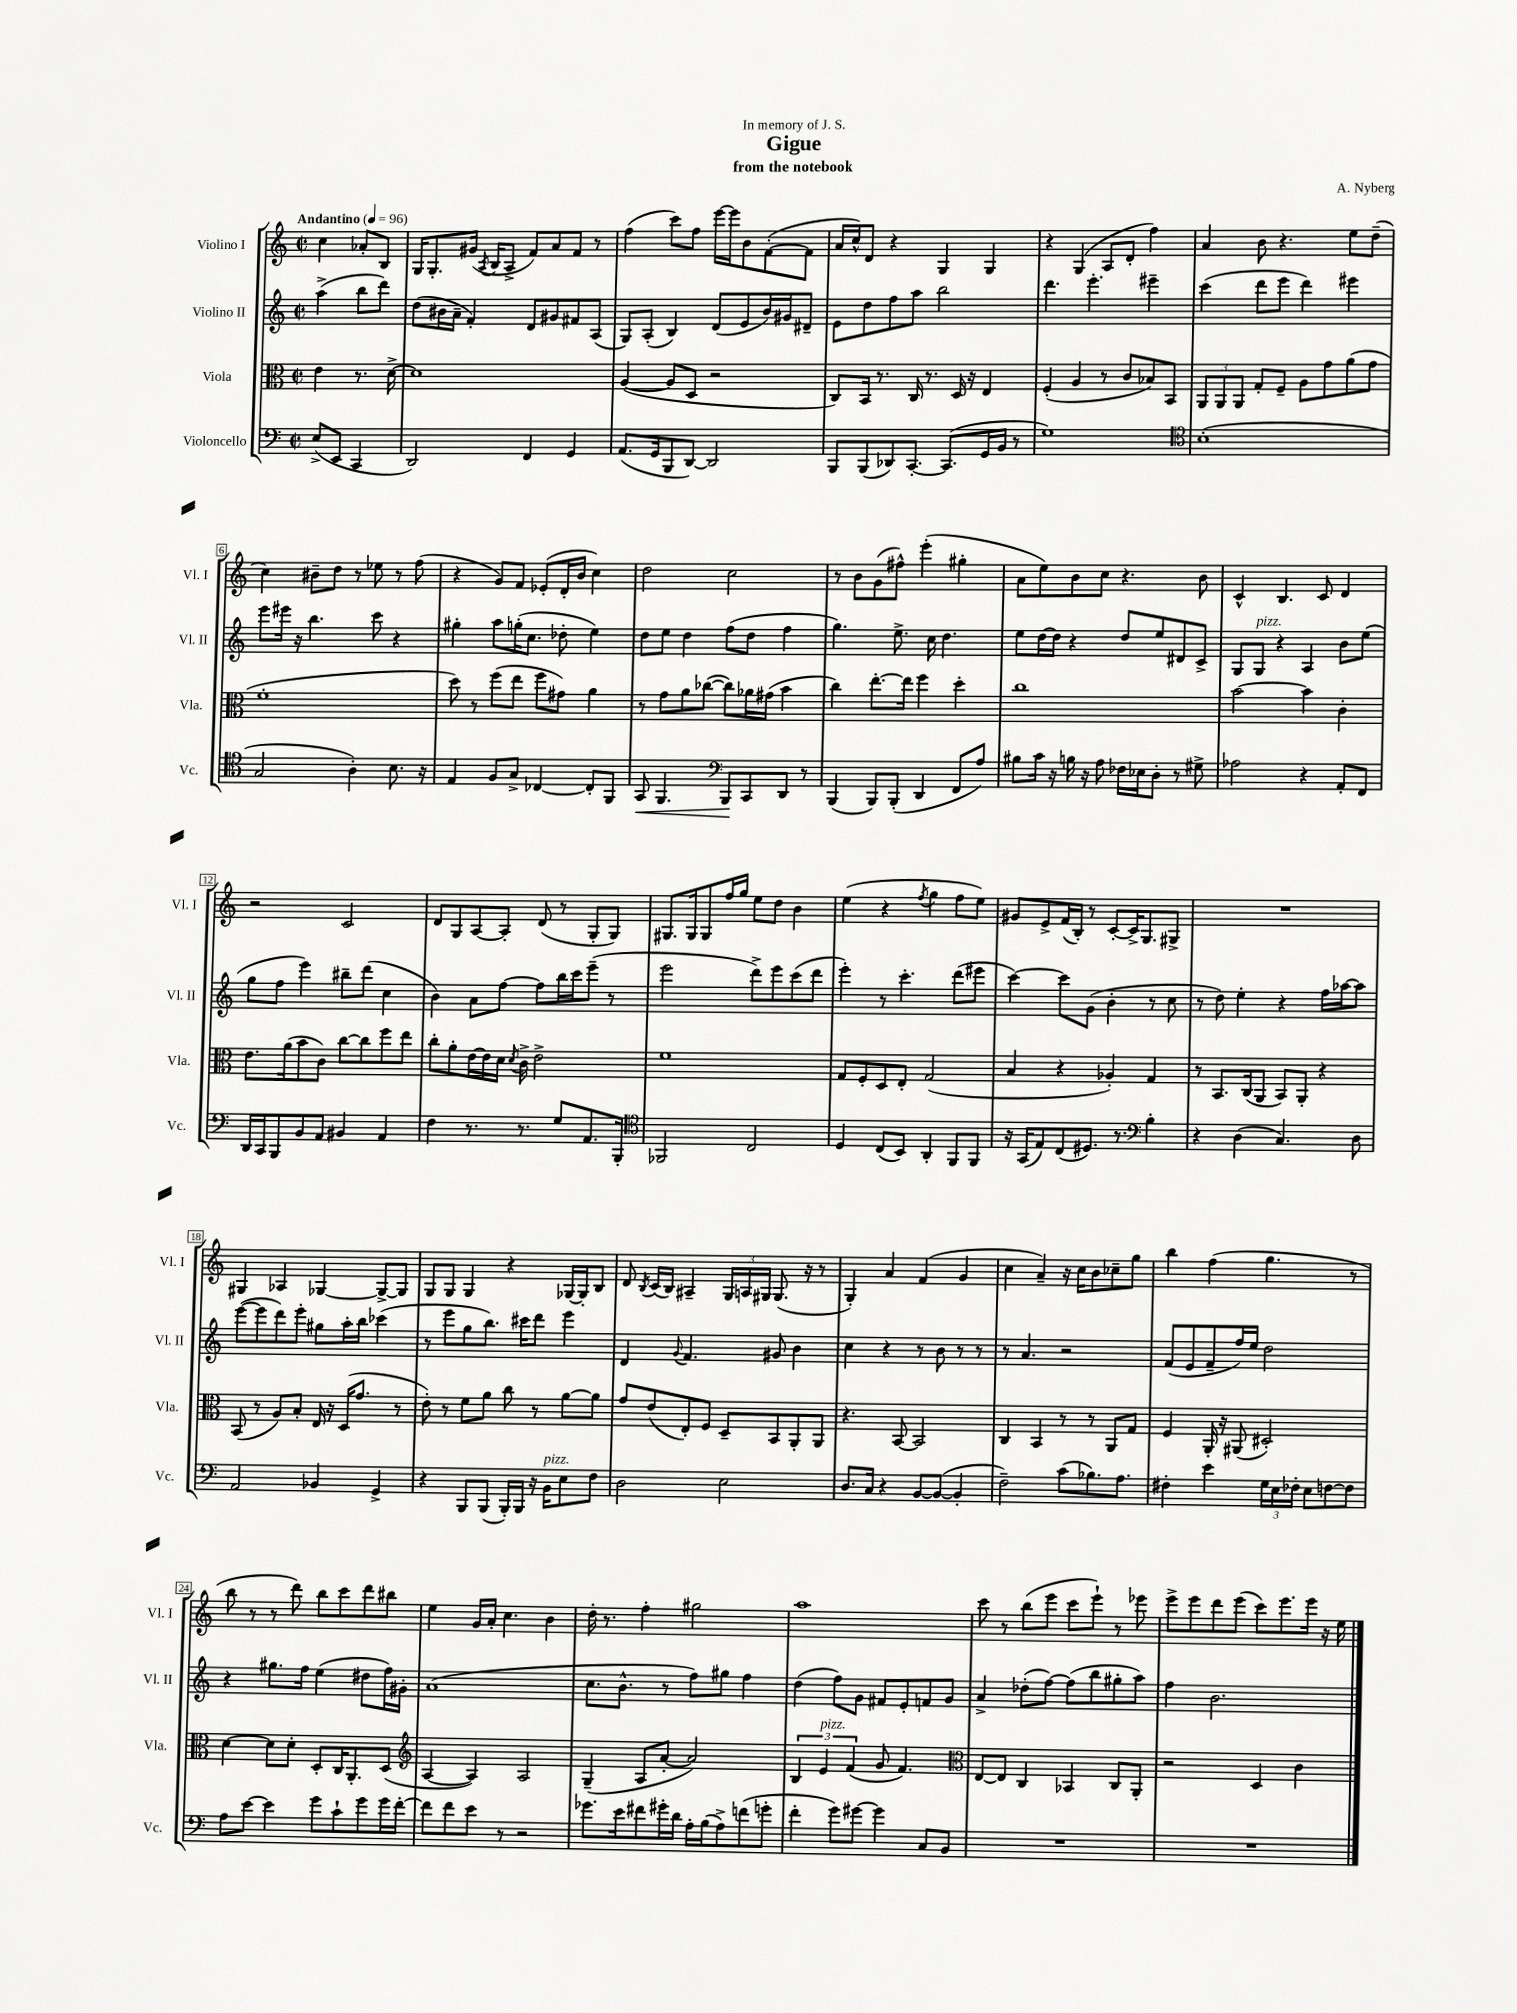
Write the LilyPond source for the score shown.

\header { title = "Gigue" composer = "A. Nyberg" subtitle = "from the notebook" dedication = "In memory of J. S." }
<<
\new StaffGroup <<
\new Staff = "s0" \with { instrumentName = "Violino I" shortInstrumentName = "Vl. I" } {
    \clef treble \key c \major \defaultTimeSignature \time 2/2 \partial 2 \tempo "Andantino" 4 = 96
    \autoBeamOff c''4 aes'8[-. b8] |
    g16[ g8.-. gis'16]( \acciaccatura { a8 } b16[ a8]-> f'8[) a'8 f'8] r8 |
    f''4( c'''8[) f''8] e'''16[~ e'''16 b'8 f'8~-.( f'8] |
    a'16[ c''16-^) d'8] r4 g4 g4 |
    r4 g4( a8[ d'8]-. f''4) |
    a'4 b'8 r4. e''8[ d''8]--( |
    c''4) bis'8[-- d''8] r8 ees''8 r8 f''8( |
    r4 g'8[) f'8] ees'8[-.( d'16-. b'16] c''4) |
    d''2 c''2 |
    r8 b'8[ g'8( fis''8]-^) e'''4-.( gis''4-. |
    a'8[ e''8) b'8 c''8] r4. b'8 |
    c'4-^ b4. c'8 d'4 |
    r2 c'2 |
    d'8[ g8 a8~ a8]-. d'8( r8 g8[-. g8]) |
    gis8.[ gis16 gis8 f''16 g''16] e''8[ d''8] b'4 |
    e''4( r4 \acciaccatura { f''8 } g''4 f''8[ e''8]) |
    gis'8[ e'8-> f'16( b16]-.) r8 c'8[~-. c'16-> g8. gis8]-> |
    R1 |
    gis4 aes4 ges4~ ges8[~-> ges8] |
    g8[ g8] g4 r4 ges16[~ ges16-. b8] |
    d'8 \acciaccatura { b8 } c'16[( b16]) ais4-- \tuplet 3/2 { g16[ a16 gis16] } gis8.( r16 r8 |
    g4-.) a'4 f'4( g'4 |
    c''4 a'4--) r16 c''16[ b'8 ces''8-- g''8] |
    b''4 f''4( g''4. r8 |
    b''8 r8 r8 d'''8) b''8[ c'''8 d'''8 bis''8] |
    e''4 g'16[ a'16]-. c''4. b'4 |
    d''16-. r8. f''4-. gis''2 |
    a''1 |
    c'''8 r8 b''8[( e'''8] c'''8[ e'''8]-!) r8 ees'''8 |
    e'''8[-> e'''8 d'''8 e'''8]( c'''8[) e'''8. e'''16] r16 e''16 \bar "|." |
}
\new Staff = "s1" \with { instrumentName = "Violino II" shortInstrumentName = "Vl. II" } {
    \clef treble \key c \major \defaultTimeSignature \time 2/2 \partial 2
    \autoBeamOff a''4->( b''8[ d'''8]) |
    d''8[( bis'16 a'16]-- f'4-.) d'8[ gis'8 fis'8 a8]( |
    g8[) a8]-.( b4) d'8[( e'8 b'16) gis'16 dis'8]-- |
    e'8[ d''8 f''8 a''8] b''2 |
    d'''4. e'''4.-. eis'''4-- |
    c'''4( d'''8[ e'''8] d'''4) eis'''4 |
    e'''8[ eis'''16] r16 b''4. c'''8 r4 |
    gis''4-. a''8[ g''16-.( c''8.] des''8-. e''4) |
    d''8[ e''8] d''4 f''8[( d''8] f''4 |
    g''4.) e''8.-> c''16 d''4. |
    e''8[ d''16~ d''16] r4 d''8[ e''8 dis'8 c'8]-> |
    g8[ g8]^\markup { \italic "pizz." } r4 a4 b'8[ e''8]( |
    g''8[ f''8] e'''4) bis''8[-- d'''8]( c''4 |
    b'4) a'8[ f''8]~ f''8[ b''16 c'''16 e'''8]--( r8 |
    e'''2 d'''8[->) e'''8 c'''8( d'''8] |
    e'''4-.) r8 c'''4.-. d'''8[( eis'''8] |
    c'''4~) c'''8[ g'8]( b'4-. r8 c''8 |
    r8 d''8) e''4-. r4 f''16[ aes''16~ aes''8] |
    e'''8[~( e'''8 d'''8) e'''8]-. gis''8[ a''16-. b''16] ces'''4( |
    r8 e'''8[ g''8 b''8.]) cis'''16[ d'''8] e'''4 |
    d'4 \appoggiatura { g'8 } f'4. gis'8 b'4 |
    c''4 r4 r8 b'8 r8 r8 |
    r8 a'4. r2 |
    f'8[( e'8 f'8-- f''16) e''16] d''2 |
    r4 gis''8.[ f''16] e''4( dis''8[ f''16) gis'16]-. |
    a'1( |
    c''8.[ b'8.]-^ r8 f''8[) gis''8] f''4 |
    d''4( f''8[) g'8] fis'8[ e'8-. f'8 g'8] |
    a'4-> des''8[-.( f''8]~) f''8[( b''8 gis''8-. a''8]) |
    f''4 b'2. \bar "|." |
}
\new Staff = "s2" \with { instrumentName = "Viola" shortInstrumentName = "Vla." } {
    \clef alto \key c \major \defaultTimeSignature \time 2/2 \partial 2
    \autoBeamOff e'4 r8. d'16~-> |
    d'1 |
    a4~( a8[ d8] r2 |
    c8[) b,16] r8. c16 r8. d16 r16 e4 |
    f4-.( a4 r8 c'8[ bes8) b,8] |
    \tuplet 3/2 { a,8[ a,8 a,8] } g8[-. f8]-- a8[ g'8 a'8( g'8] |
    f'1-. |
    d''8) r8 f''8[( e''8] f''8[ gis'8]) a'4 |
    r8 g'8[ a'8 ces''8]~( ces''8[) aes'16 gis'16]( b'4 |
    c''4) e''8.[~-. e''16] f''4 d''4-. |
    c''1 |
    b'2~ b'4 c'4-. |
    e'8.[ a'16( b'8 c'8]) c''8[~ c''8 f''8 e''8] |
    c''8[-. a'8-. e'16~ e'16 d'16] \acciaccatura { d'8 } c'16-> e'2-> |
    f'1 |
    g8[ f8-. d8 e8]-. g2( |
    b4 r4 aes4-.) g4 |
    r8 b,8.[ c16( a,8] b,8[) a,8]-. r4 |
    b,8( r8 a8[) b8]-. e16 r16 d16[( g'8.] r8 |
    e'8-.) r8 f'8[ a'8] c''8 r8 a'8[~ a'8] |
    g'8[ e'8( e8-.) f8] d8[-- b,8 a,8-. a,8] |
    r4. b,8~ b,2 |
    c4 b,4 r8 r8 a,8[ g8] |
    f4 a,16-. r16 ais,8( dis2-.) |
    d'4~ d'8[ d'8]-. d8[-. c16 a,8.-. d8]( |
    \clef treble a4~ a4) a2 |
    g4--( a8[ a'8]~-. a'2) |
    \tuplet 3/2 { b4 e'4^\markup { \italic "pizz." } f'4( } g'8 f'4.) |
    \clef alto e8[~ e8] c4 bes,4 c8[ a,8]-. |
    r2 d4 c'4 \bar "|." |
}
\new Staff = "s3" \with { instrumentName = "Violoncello" shortInstrumentName = "Vc." } {
    \clef bass \key c \major \defaultTimeSignature \time 2/2 \partial 2
    \autoBeamOff e8[->( e,8] c,4 |
    d,2) f,4 g,4 |
    a,8.[( g,16 b,,8 d,8]~) d,2 |
    b,,8[ b,,8( des,8) c,8.]~-. c,8.[( g,16 b,16] r8 |
    g1) |
    \clef tenor b1-.( |
    g2 a4-.) b8. r16 |
    e4 f8[ g8]-> ces4~ ces8[-. f,8] |
    g,8\< f,4. \clef bass b,,8[\! c,8 d,8] r8 |
    b,,4( b,,8[) b,,8]-.( d,4 f,8[ a8]) |
    bis8[ c'16] r16 b16 r16 a8 fes16[ ees16 d8]-. r8 gis8-> |
    aes2 r4 a,8[-. f,8] |
    d,16[ c,16 b,,8 b,8 a,8] bis,4 a,4 |
    f4 r8. r8. g8[ a,8. b,,16]-. |
    \clef tenor fes,2 c2 |
    d4 c8[( b,8]) a,4-. f,8[ f,8] |
    r16 g,16[( e8) c8( dis8.]) r8. \clef bass b4-. |
    r4 d4( c4.) d8 |
    a,2 bes,4 g,4-> |
    r4 b,,8[ b,,8]( b,,16[-.) b,,16] r16 b,16[^\markup { \italic "pizz." } e8 f8] |
    d2 e2 |
    d8.[ c16] r4 b,8[~ b,8]~( b,4-. |
    f2--) c'8[( bes8.) a8.] |
    fis4-. e'4 \tuplet 3/2 { g16[ e16 fes16]-. } e8[ f8~ f8] |
    a8[ e'8]~ e'4 g'8[ c'8-! g'8 g'16 f'16]~-. |
    f'8[ f'8 e'8] r8 r2 |
    ges'8.[ e'16 fis'8 gis'16-. d'16] a16[-. b16( a8->) f'8( g'8]-. |
    f'4-. g'8[) gis'8]~ gis'4 c8[ b,8] |
    R1 |
    R1 \bar "|." |
}
>>
>>
\layout { \context { \Score \override BarNumber.stencil = #(make-stencil-boxer 0.1 0.3 ly:text-interface::print) } }
